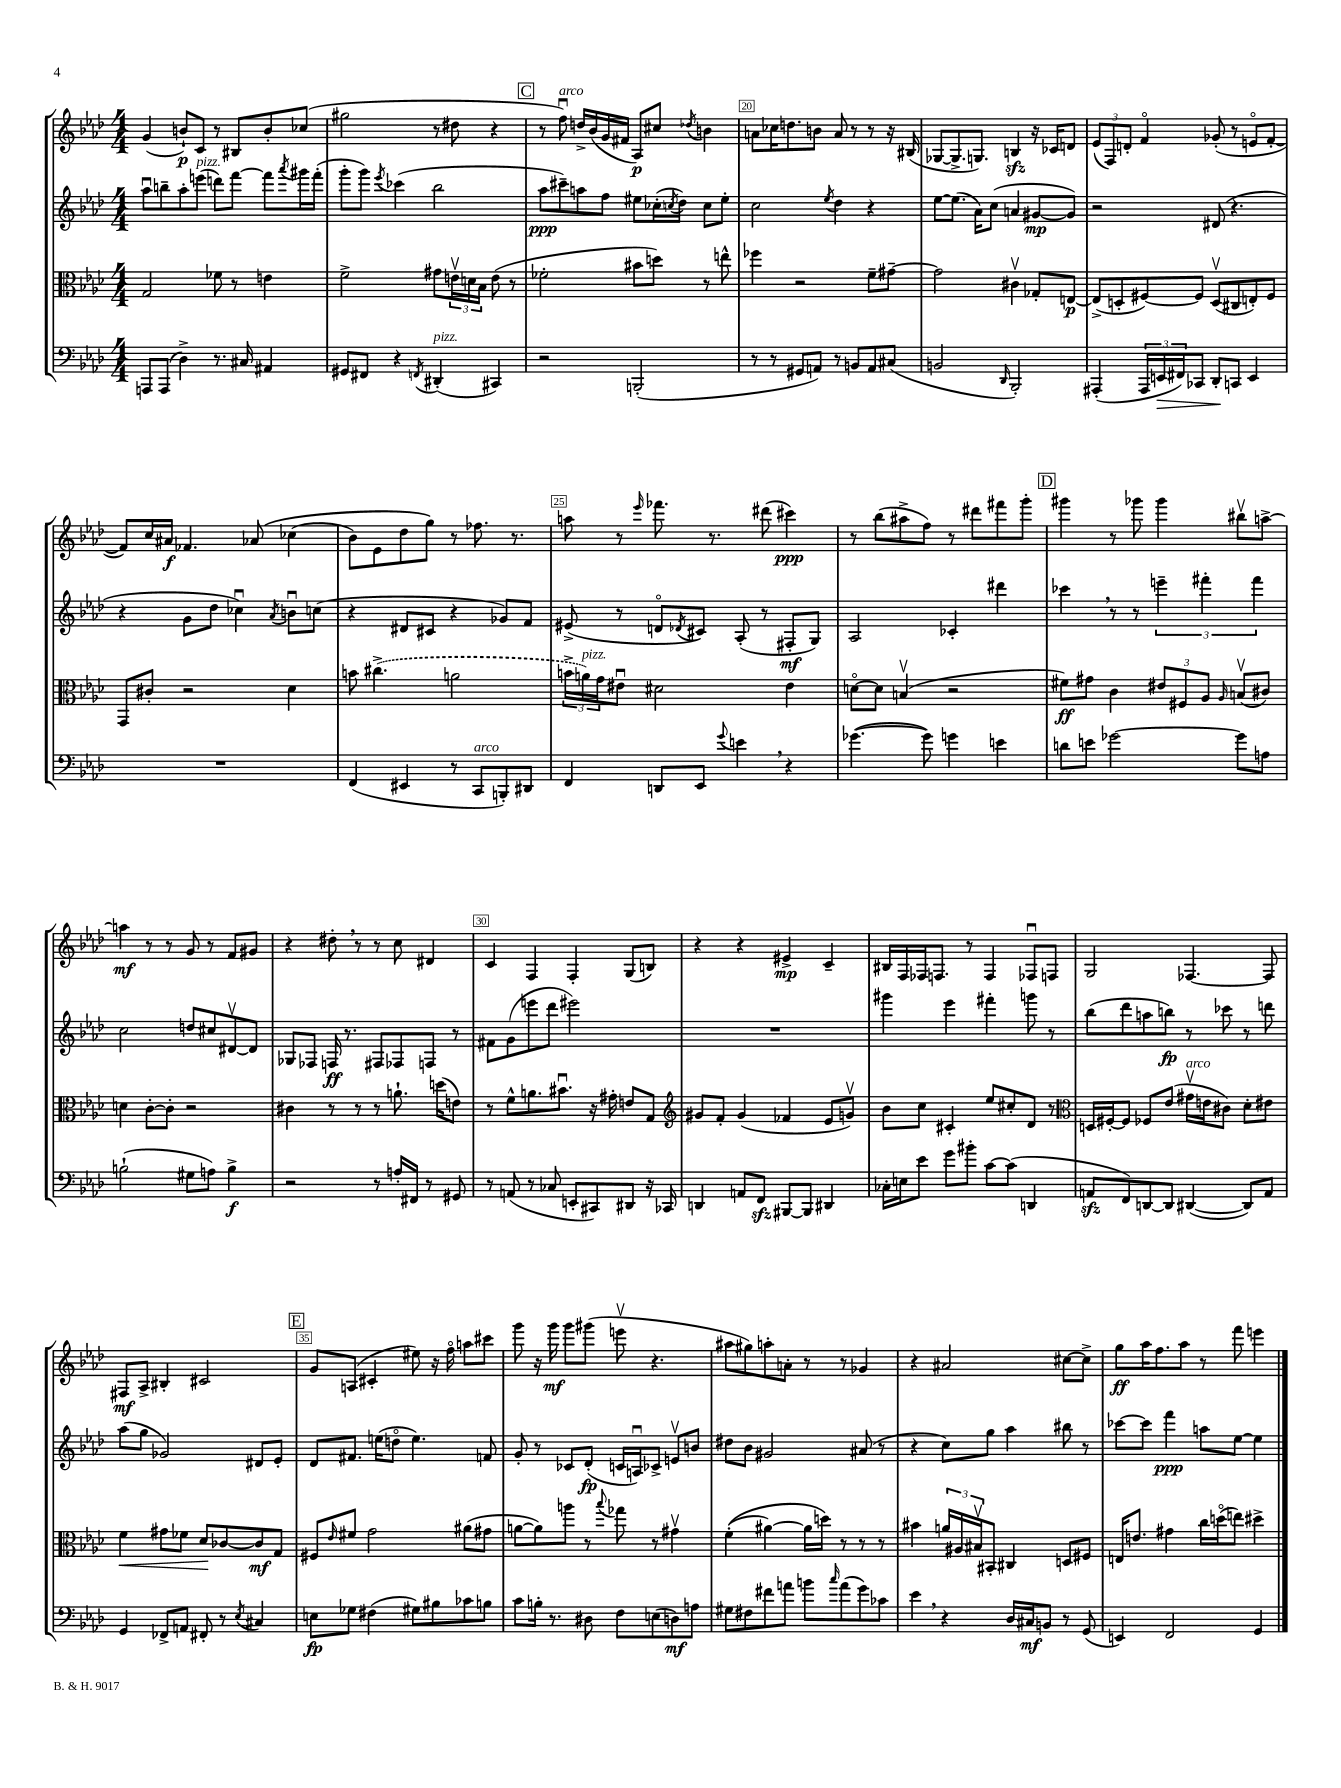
<<
\new StaffGroup <<
\new Staff = "s0" {
    \clef treble \key aes \major \numericTimeSignature \time 4/4
    g'4( b'8-!\p) c'8 r8 bis8 b'8-. ces''8( |
    gis''2 r8 dis''8 r4 |
    \mark \markup { \box "C" } r8 f''8\downbow^\markup { \italic "arco" }) d''16-> bes'16( g'16 fis'16 aes8\p) cis''8 \acciaccatura { des''8 } b'4 |
    a'8 ces''16 d''8. b'8 a'8 r8 r8 r16 bis16( |
    ges8~ ges8.-> g8.) b4\sfz r16 ces'16 d'8 |
    \tuplet 3/2 { ees'8( f8) d'8-. } f'4\flageolet ges'8-.( r8 e'8\flageolet f'8~-. |
    f'8) c''16 ais'16\f fes'4. aes'8\( ces''4( |
    bes'8) ees'8 des''8 g''8\) r8 fes''8. r8. |
    a''8 r8 \grace { ees'''16 } fes'''8. r8. dis'''8( cis'''4\ppp) |
    r8 bes''8( ais''8-> f''8) r8 dis'''8 fis'''8 g'''8-. |
    \mark \markup { \box "D" } gis'''4 r8 ges'''8 ges'''4 bis''8\upbow a''8~-> |
    a''4\mf r8 r8 g'8 r8 f'8 gis'8 |
    r4 dis''8-. \breathe r8 r8 c''8 dis'4 |
    c'4 f4 f4-. g8( b8) |
    r4 r4 eis'4->\mp c'4-- |
    bis16 f16 fes16 f8. r8 f4 fes8\downbow f8 |
    g2 fes4.~ fes8 |
    fis8\mf aes8-> bis4-. cis'2 |
    \mark \markup { \box "E" } g'8 a8( cis'4-. eis''8) r16 f''16\flageolet a''8 cis'''8 |
    g'''8 r16 g'''16\mf g'''8 gis'''8( e'''8\upbow r4. |
    ais''8 gis''8) a''8-. a'8-. r8 r8 ges'4 |
    r4 ais'2 cis''8~ cis''8-> |
    g''8\ff aes''16 f''8. aes''8 r8 f'''8 e'''4 \bar "|." |
}
\new Staff = "s1" {
    \clef treble \key aes \major \numericTimeSignature \time 4/4
    aes''8\downbow b''8-- aes''8-. e'''8^\markup { \italic "pizz." }( d'''8) f'''8~ f'''8 \acciaccatura { aes'''8 } gis'''16 f'''16-.( |
    g'''8-. g'''8) \acciaccatura { ees'''8 } ces'''4( bes''2 |
    \mark \markup { \box "C" } aes''8\ppp cis'''8--) a''8 f''8 eis''8 ces''16-.( \acciaccatura { c''8 } des''16) c''8 eis''8-. |
    c''2 \acciaccatura { ees''8 } des''4 r4 |
    ees''8~ ees''8.( aes'16) c''8( a'4 gis'8~\mp gis'8) |
    r2 dis'8( r4. |
    r4 g'8 des''8 ces''4\downbow) \acciaccatura { aes'8 } b'8\downbow c''8( |
    r4 dis'8 cis'8 r4 ges'8) f'8 |
    eis'8->( r8 d'8\flageolet \acciaccatura { des'8 } cis'8) aes8-.( r8 fis8-.\mf g8) |
    aes2 ces'4-. dis'''4 |
    \mark \markup { \box "D" } ces'''4 \breathe r8 r8 \tuplet 3/2 { e'''4-- fis'''4-. fis'''4 } |
    c''2 d''8 cis''8 dis'8~\upbow dis'8 |
    ges8 fes8 f16\ff r8. fis8 fes8 f8 r8 |
    fis'8 g'8( e'''8 des'''8 eis'''2) |
    R1 |
    gis'''4 ees'''4 fis'''4-. g'''8 r8 |
    bes''8( des'''8 a''8 b''8\fp) r8 ces'''8 r8 d'''8 |
    aes''8( g''8 ges'2) dis'8 ees'8-. |
    \mark \markup { \box "E" } des'8 fis'8. e''16( d''8\flageolet e''4.) f'8 |
    g'8-. r8 ces'8 des'8-.\fp( c'16 a16\downbow) ces'8-> e'8\upbow b'8 |
    dis''8 bes'8 gis'2 ais'8( r8 |
    r4 c''8) g''8 aes''4 bis''8 r8 |
    ces'''8~ ces'''8 f'''4\ppp a''8 ees''8~ ees''4 \bar "|." |
}
\new Staff = "s2" {
    \clef alto \key aes \major \numericTimeSignature \time 4/4
    g2 fes'8 r8 e'4 |
    f'2-> gis'8 \tuplet 3/2 { e'16\upbow d'16 bes16 } e'8( r8 |
    \mark \markup { \box "C" } fes'2-. bis'8 d''8) r8 e''8-^ |
    fes''4 r2 f'8-- gis'8~-- |
    gis'2 cis'4\upbow ges8-. e8~\p |
    e8->( d8-. fis8~) fis8 d8\upbow( cis8 e8-.) fis8 |
    g,8 cis'8-. r2 des'4 |
    b'8 \once \slurDashed cis''4.->( a'2 |
    \tuplet 3/2 { b'16-> a'16^\markup { \italic "pizz." }) g'16 } eis'8\downbow dis'2 eis'4 |
    d'8~\flageolet d'8 b4\upbow( r2 |
    \mark \markup { \box "D" } fis'8\ff) gis'8 c'4 \tuplet 3/2 { eis'8 fis8 aes8 } \grace { aes16 } b8\upbow( cis'8) |
    d'4 c'8~-. c'8-. r2 |
    cis'4 r8 r8 r8 a'8.-! d''16( e'8) |
    r8 f'8-^ a'8. bis'8.\downbow r16 gis'16-. e'8 g8 |
    \clef treble gis'8 f'8-. gis'4( fes'4 ees'8 g'8\upbow) |
    bes'8 c''8 cis'4-. ees''8 cis''8-. des'8 r8 |
    \clef alto d16 fis16~-. fis8 fes8 ees'8( gis'16\upbow^\markup { \italic "arco" } e'16 cis'8) des'8-. eis'8 |
    f'4\< gis'8 fes'8 des'8\! ces'8~ ces'8\mf g8 |
    \mark \markup { \box "E" } fis8 \grace { ees'16 } fis'8 g'2 ais'8( gis'8 |
    a'8~ a'8) a''8 r8 \appoggiatura { bes''8 } ges''8 r8 gis'4\upbow |
    f'4-.(\( ais'4~) ais'16 d''16\) r8 r8 r8 |
    bis'4 \tuplet 3/2 { a'16 ais16 bis16\upbow } bis,8-. cis4 d8 fis8 |
    e16 e'8. gis'4 c''16 d''16\flageolet( e''8) dis''4-> \bar "|." |
}
\new Staff = "s3" {
    \clef bass \key aes \major \numericTimeSignature \time 4/4
    a,,8 a,,8( des4->) r8. cis16 ais,4 |
    gis,8 fis,8 r4 \acciaccatura { f,8 } dis,4-.^\markup { \italic "pizz." }( cis,4) |
    \mark \markup { \box "C" } r2 b,,2-.( |
    r8 r8 gis,8 a,8) r8 b,8 a,8 cis8( |
    b,2 \grace { des,16 } bes,,2-.) |
    ais,,4-.( \tuplet 3/2 { ais,,16 e,16\> fis,16) } ces,8 des,8-.\! c,8 e,4 |
    R1 |
    f,4( eis,4 r8 c,8^\markup { \italic "arco" } b,,8-.) dis,8 |
    f,4 d,8 ees,8 \appoggiatura { g'8 } e'4 \breathe r4 |
    ges'4.~( ges'8) g'4 e'4 |
    \mark \markup { \box "D" } d'8 e'8 ges'2~ ges'8 a8 |
    b2-!( gis8 a8) b4->\f |
    r2 r8 a16-. fis,16 r8 gis,8 |
    r8 a,8( r8 ces8 e,8-. cis,8) dis,8 r16 ces,16 |
    d,4 a,8 f,8\sfz bis,,8~ bis,,8 dis,4 |
    ces16-. e16 ees'8 g'8 bis'8-. c'8~ c'8( d,4 |
    a,8\sfz f,8) d,8~ d,8 dis,4~( dis,8) a,8 |
    g,4 fes,8-> a,8 fis,8-. r8 \acciaccatura { ees8 } cis4 |
    \mark \markup { \box "E" } e8\fp ges8 fis4( gis8) bis8 ces'8 b8 |
    c'8 b16-. r8. dis8 f8 e8( d8\mf) a8 |
    gis8 fis8 fis'8 a'8 b'8 \grace { c''16 } a'8( g'8) ces'8 |
    ees'4 \breathe r4 des16 cis16\mf b,8 r8 g,8( |
    e,4) f,2 g,4 \bar "|." |
}
>>
>>
\layout { \context { \Score currentBarNumber = #17 \override BarNumber.break-visibility = ##(#f #t #t) barNumberVisibility = #(every-nth-bar-number-visible 5) \override BarNumber.stencil = #(make-stencil-boxer 0.1 0.3 ly:text-interface::print) } }
